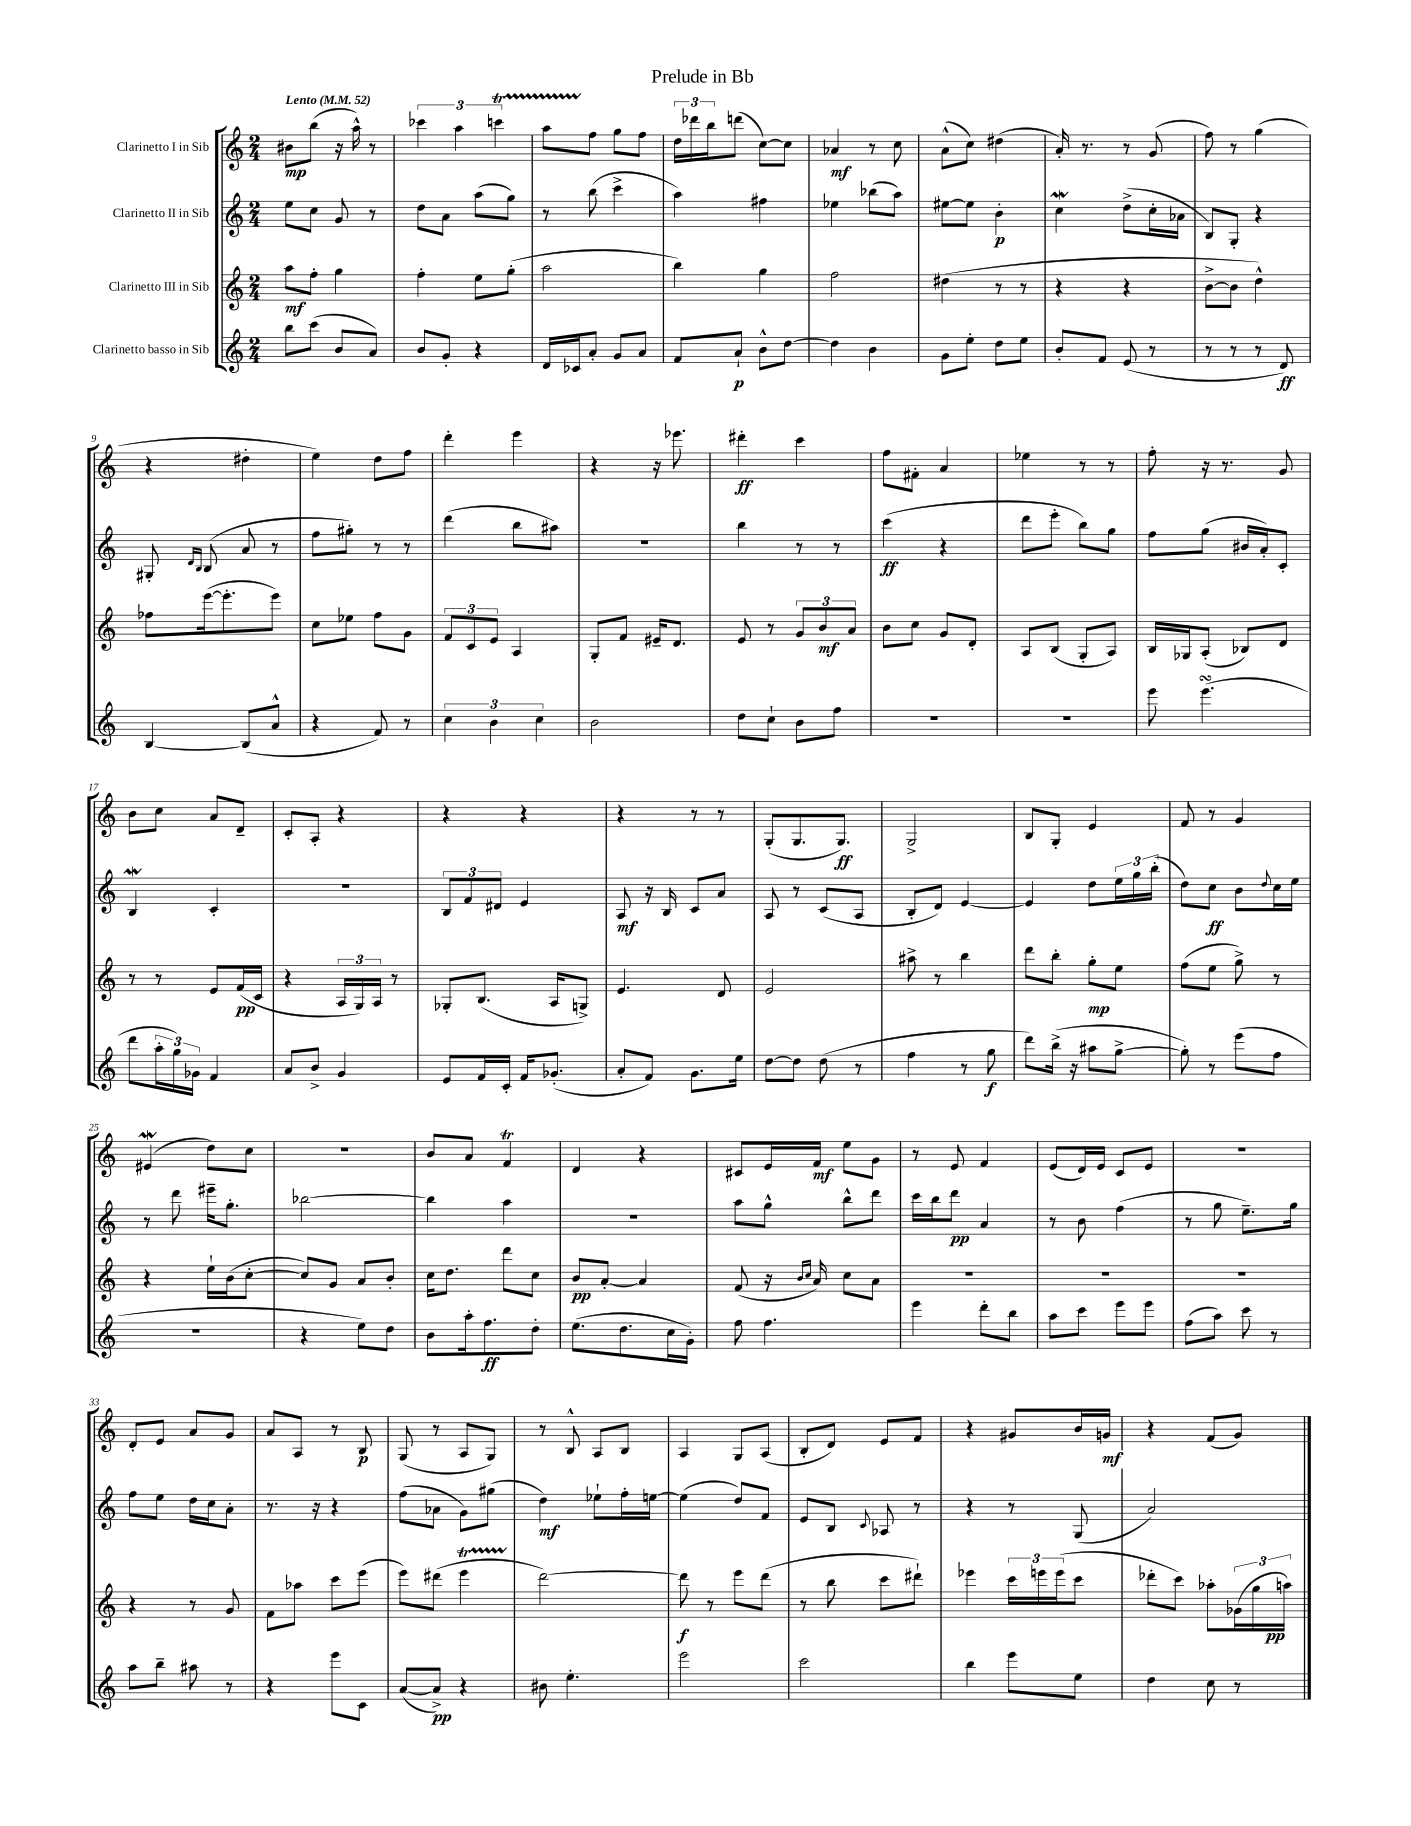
\header { title = "Prelude in Bb" }
<<
\new StaffGroup <<
\new Staff = "s0" \with { instrumentName = "Clarinetto I in Sib" } {
    \clef treble \key c \major \numericTimeSignature \time 2/4 \tempo "Lento" 4 = 52
    bis'8\mp b''8( r16 a''16-^) r8 |
    \tuplet 3/2 { ces'''4 a''4 c'''4\startTrillSpan } |
    a''8 f''8\stopTrillSpan g''8 f''8 |
    \tuplet 3/2 { d''16 des'''16 b''16 } d'''8( c''8~) c''8 |
    aes'4\mf r8 c''8 |
    a'8-^( c''8) dis''4( |
    a'16-.) r8. r8 g'8( |
    f''8) r8 g''4( |
    r4 dis''4-. |
    e''4) d''8 f''8 |
    d'''4-. e'''4 |
    r4 r16 ees'''8. |
    dis'''4-.\ff c'''4 |
    f''8 fis'8-. a'4 |
    ees''4 r8 r8 |
    f''8-. r16 r8. g'8 |
    b'8 c''8 a'8 d'8-- |
    c'8-. a8-. r4 |
    r4 r4 |
    r4 r8 r8 |
    g8-.( g8. g8.\ff) |
    g2-> |
    b8 g8-. e'4 |
    f'8 r8 g'4 |
    eis'4\mordent( d''8) c''8 |
    r2 |
    b'8 a'8 f'4\trill |
    d'4 r4 |
    cis'8 e'16 f'16\mf e''8 g'8 |
    r8 e'8 f'4 |
    e'8( d'16) e'16 c'8 e'8 |
    R2 |
    d'8-. e'8 a'8 g'8 |
    a'8 a8 r8 b8\p |
    g8( r8 a8 g8) |
    r8 b8-^ a8 b8 |
    a4 g8 a8( |
    b8-. d'8) e'8 f'8 |
    r4 gis'8 b'16 g'16\mf |
    r4 f'8( g'8) \bar "|." |
}
\new Staff = "s1" \with { instrumentName = "Clarinetto II in Sib" } {
    \clef treble \key c \major \numericTimeSignature \time 2/4
    e''8 c''8 g'8 r8 |
    d''8 a'8 a''8( g''8) |
    r8 b''8( c'''4-> |
    a''4) fis''4 |
    ees''4 bes''8( a''8) |
    eis''8~ eis''8 b'4-.\p |
    c''4\mordent d''8->( c''16-. aes'16 |
    b8) g8-. r4 |
    gis8-. \grace { d'16 b16 } b8( a'8 r8 |
    f''8 gis''8-.) r8 r8 |
    d'''4( b''8 ais''8) |
    R2 |
    b''4 r8 r8 |
    c'''4\ff( r4 |
    d'''8 e'''8-. b''8) g''8 |
    f''8 g''8( bis'16 a'16-.) c'8-. |
    b4\mordent c'4-. |
    r2 |
    \tuplet 3/2 { b8 f'8 dis'8 } e'4 |
    a8\mf r16 b16 c'8 a'8 |
    a8 r8 c'8( a8 |
    b8-. d'8) e'4~ |
    e'4 d''8 \tuplet 3/2 { e''16 g''16 b''16-.( } |
    d''8) c''8\ff b'8 \appoggiatura { d''8 } c''16 e''16 |
    r8 d'''8 eis'''16-- g''8.-. |
    bes''2~ |
    bes''4 a''4 |
    R2 |
    a''8 g''8-^ b''8-^ d'''8 |
    c'''16 b''16 d'''8\pp a'4 |
    r8 b'8 f''4( |
    r8 g''8 e''8.--) g''16 |
    f''8 e''8 d''16 c''16 a'8-. |
    r8. r16 r4 |
    f''8( aes'8 g'8) gis''8( |
    d''4\mf) ees''8-! f''16-. e''16~ |
    e''4( d''8) f'8 |
    e'8 b8 \appoggiatura { c'8 } aes8 r8 |
    r4 r8 g8( |
    a'2) \bar "|." |
}
\new Staff = "s2" \with { instrumentName = "Clarinetto III in Sib" } {
    \clef treble \key c \major \numericTimeSignature \time 2/4
    a''8\mf f''8-. g''4 |
    f''4-. e''8 g''8-.( |
    a''2 |
    b''4) g''4 |
    f''2 |
    dis''4( r8 r8 |
    r4 r4 |
    b'8~-> b'8 d''4-^) |
    fes''8 e'''16~( e'''8.-. e'''8) |
    c''8 ees''8 f''8 g'8 |
    \tuplet 3/2 { f'8 c'8 e'8 } a4 |
    g8-. f'8 eis'16-- d'8. |
    e'8 r8 \tuplet 3/2 { g'8 b'8\mf a'8 } |
    b'8 c''8 g'8 d'8-. |
    a8 b8( g8-. a8) |
    b16 ges16 a8-.( bes8) d'8 |
    r8 r8 e'8 f'16\pp( c'16 |
    r4 \tuplet 3/2 { a16 g16) a16 } r8 |
    ges8-. b8.( a16 g8->) |
    e'4. d'8 |
    e'2 |
    ais''8-> r8 b''4 |
    d'''8 b''8-. g''8-.\mp e''8 |
    f''8( e''8 g''8->) r8 |
    r4 e''16-! b'16( c''8~-. |
    c''8) g'8 a'8 b'8-. |
    c''16 d''8. d'''8 c''8 |
    b'8\pp a'8~-. a'4 |
    f'8( r16 \grace { b'16 c''16 } a'16) c''8 a'8 |
    R2 |
    R2 |
    R2 |
    r4 r8 g'8 |
    f'8 aes''8 c'''8 e'''8( |
    e'''8) dis'''8( e'''4\startTrillSpan |
    d'''2~\stopTrillSpan) |
    d'''8\f r8 e'''8 d'''8( |
    r8 b''8 c'''8 dis'''8-!) |
    ees'''4 \tuplet 3/2 { c'''16 e'''16 e'''16( } c'''8 |
    des'''8-. c'''8) aes''8-. \tuplet 3/2 { ges'16( g''16 a''16\pp) } \bar "|." |
}
\new Staff = "s3" \with { instrumentName = "Clarinetto basso in Sib" } {
    \clef treble \key c \major \numericTimeSignature \time 2/4
    b''8 c'''8( b'8 a'8) |
    b'8 g'8-. r4 |
    d'16 ces'16 a'8-. g'8 a'8 |
    f'8 a'8-!\p b'8-^ d''8~ |
    d''4 b'4 |
    g'8 e''8-. d''8 e''8 |
    b'8-. f'8 e'8( r8 |
    r8 r8 r8 d'8\ff) |
    b4~ b8( a'8-^ |
    r4 f'8) r8 |
    \tuplet 3/2 { c''4 b'4 c''4 } |
    b'2 |
    d''8 c''8-! b'8 f''8 |
    R2 |
    R2 |
    e'''8 e'''4.\turn( |
    d'''8 \tuplet 3/2 { a''16-. g''16) ges'16 } f'4 |
    a'8 b'8-> g'4 |
    e'8 f'16 c'16-. f'16 ges'8.-.( |
    a'8-. f'8) g'8. e''16 |
    d''8~ d''8 d''8( r8 |
    f''4 r8 g''8\f |
    d'''8) b''16->( r16 ais''8 g''8~-> |
    g''8-.) r8 e'''8( f''8 |
    r2 |
    r4 e''8) d''8 |
    b'8 a''16-. f''8.\ff d''8-. |
    e''8.( d''8. c''16 g'16-.) |
    f''8 f''4. |
    e'''4 d'''8-. b''8 |
    a''8 c'''8 e'''8 e'''8 |
    f''8( a''8) c'''8 r8 |
    a''8 b''8-- ais''8 r8 |
    r4 e'''8 c'8 |
    a'8~( a'8->\pp) r4 |
    bis'8 e''4.-. |
    e'''2 |
    c'''2 |
    b''4 e'''8 e''8 |
    d''4 c''8 r8 \bar "|." |
}
>>
>>
